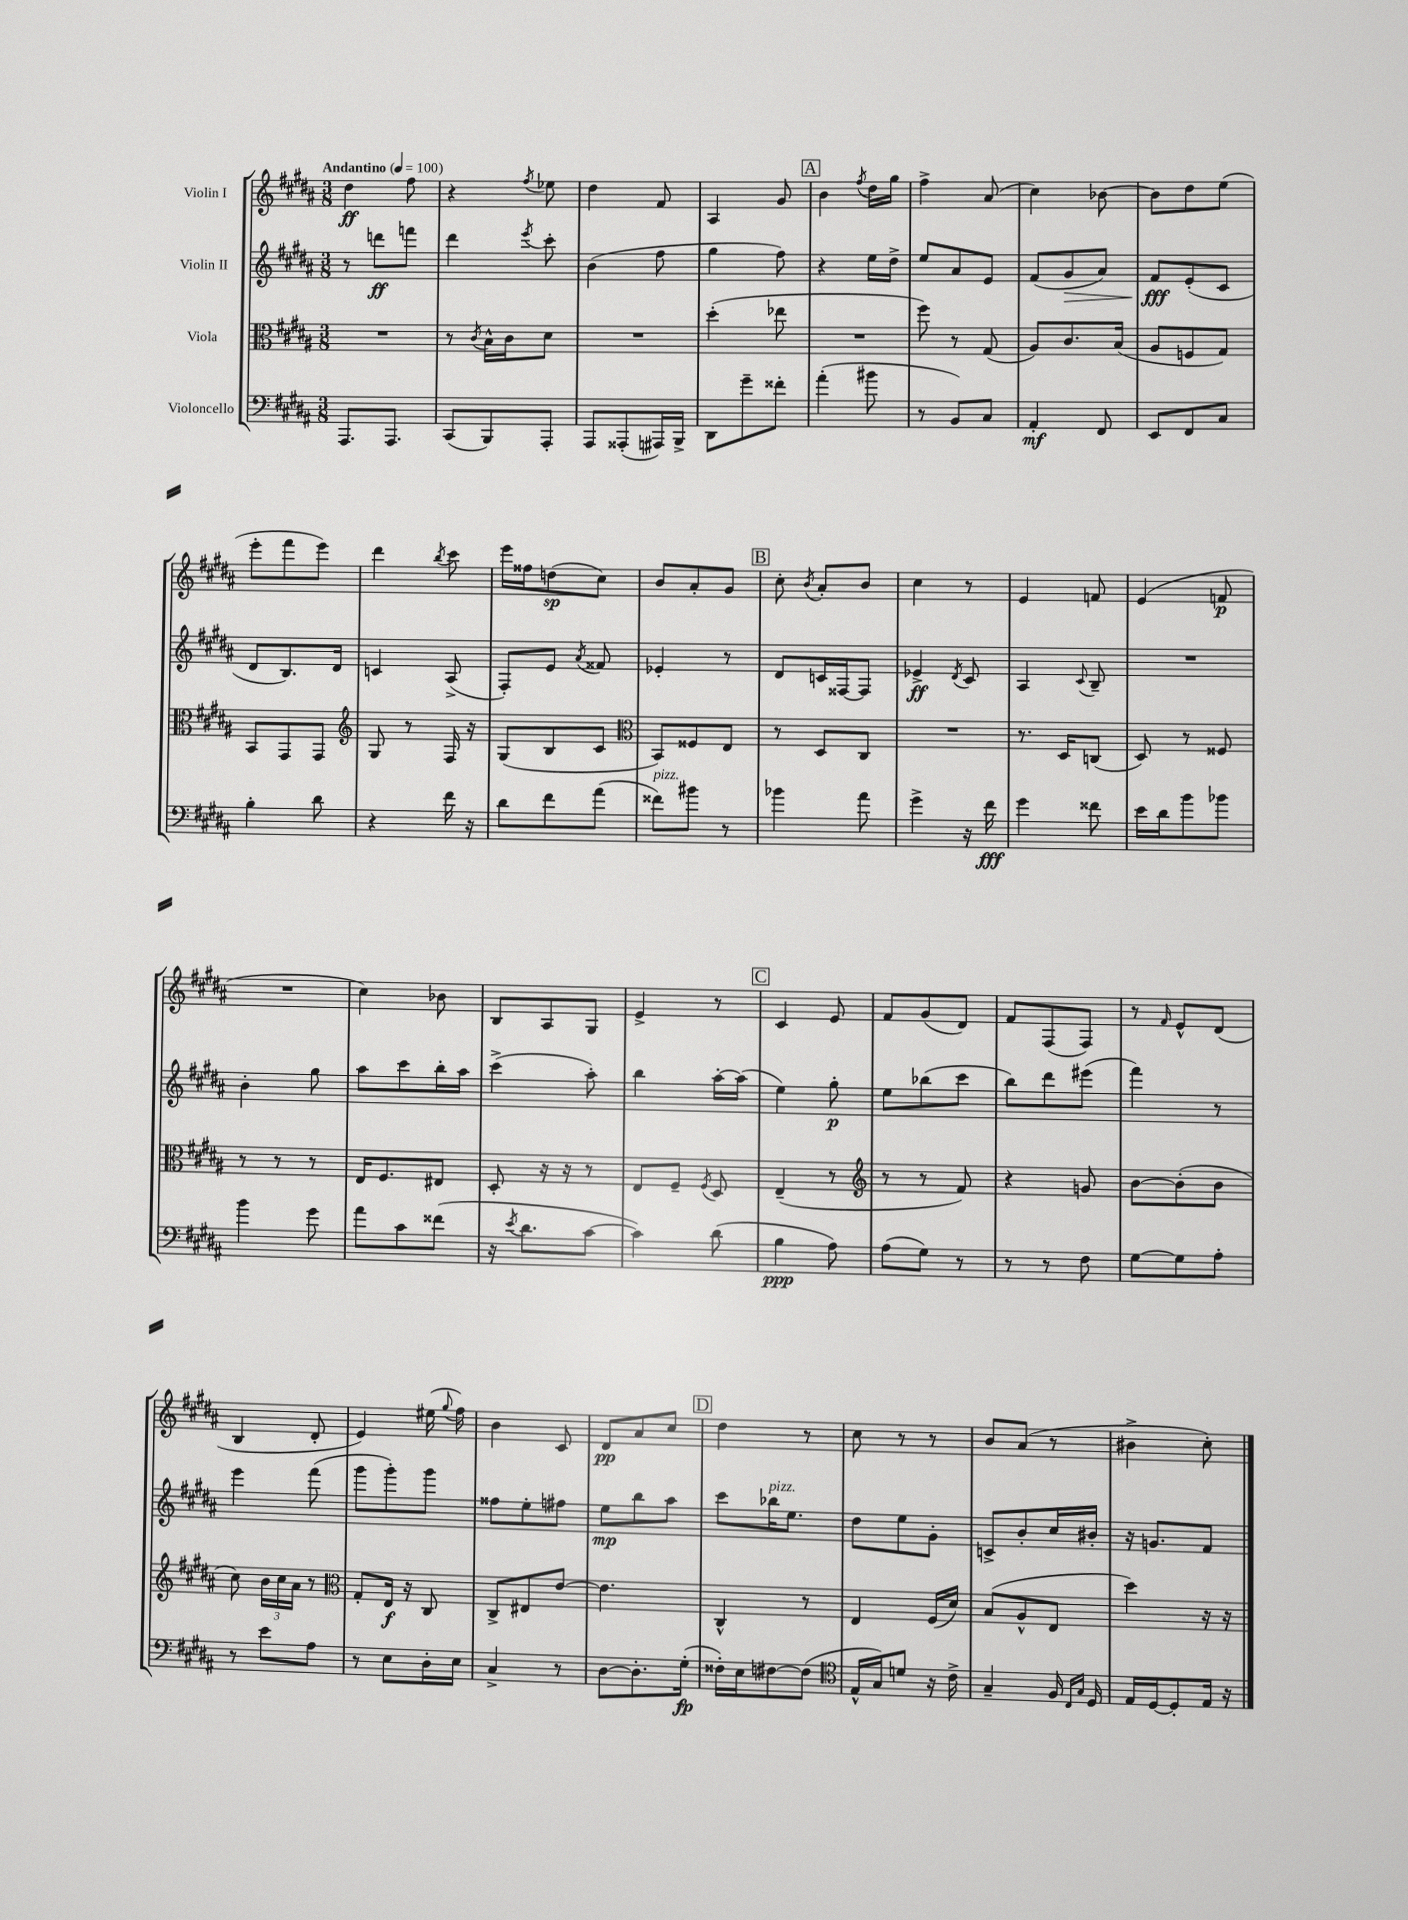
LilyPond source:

<<
\new StaffGroup <<
\new Staff = "s0" \with { instrumentName = "Violin I" } {
    \clef treble \key b \major \numericTimeSignature \time 3/8 \tempo "Andantino" 4 = 100
    \autoBeamOff dis''4\ff fis''8 |
    r4 \acciaccatura { fis''8 } ees''8 |
    dis''4 fis'8 |
    ais4 gis'8 |
    \mark \markup { \box "A" } b'4 \acciaccatura { fis''8 } dis''16[ gis''16] |
    fis''4-> ais'8( |
    cis''4) bes'8~ |
    bes'8[ dis''8 e''8]( |
    e'''8[-. fis'''8 e'''8]) |
    dis'''4 \acciaccatura { b''8 } cis'''8 |
    e'''16[ fisis''16 d''8\sp( cis''8]) |
    b'8[ ais'8-. gis'8] |
    \mark \markup { \box "B" } cis''8-. \acciaccatura { b'8 } ais'8[-. b'8] |
    cis''4 r8 |
    e'4 f'8 |
    e'4( f'8\p |
    R4. |
    cis''4) bes'8 |
    b8[ ais8 gis8] |
    e'4-> r8 |
    \mark \markup { \box "C" } cis'4 e'8 |
    fis'8[ gis'8( dis'8]) |
    fis'8[ fis8( fis8]) |
    r8 \grace { fis'16 } e'8[-^ dis'8]( |
    b4 dis'8-. |
    e'4) eis''16( \appoggiatura { gis''8 } fis''16) |
    b'4 cis'8 |
    dis'8[\pp ais'8 cis''8] |
    \mark \markup { \box "D" } dis''4 r8 |
    cis''8 r8 r8 |
    b'8[ ais'8]( r8 |
    bis'4-> cis''8-.) \bar "|." |
}
\new Staff = "s1" \with { instrumentName = "Violin II" } {
    \clef treble \key b \major \numericTimeSignature \time 3/8
    \autoBeamOff r8 d'''8[\ff f'''8] |
    dis'''4 \acciaccatura { e'''8 } cis'''8-. |
    b'4( fis''8 |
    gis''4 fis''8) |
    \mark \markup { \box "A" } r4 e''16[ dis''16]-> |
    e''8[ ais'8 e'8] |
    fis'8[( gis'8\> ais'8]) |
    fis'8[\fff\! e'8-.( cis'8] |
    dis'8[ b8.) dis'16] |
    c'4 ais8->( |
    fis8[-.) e'8] \acciaccatura { ais'8 } fisis'8 |
    ees'4-. r8 |
    \mark \markup { \box "B" } dis'8[ c'16 fisis16~ fisis8] |
    ees'4->\ff \acciaccatura { dis'8 } cis'8 |
    ais4 \appoggiatura { cis'8 } b8-- |
    R4. |
    b'4-. gis''8 |
    ais''8[ cis'''8 b''16-. ais''16] |
    cis'''4->( ais''8-.) |
    b''4 ais''16[~-. ais''16]( |
    \mark \markup { \box "C" } e''4) gis''8-.\p |
    e''8[ bes''8( cis'''8] |
    b''8[) dis'''8 eis'''8]( |
    fis'''4) r8 |
    e'''4 fis'''8( |
    gis'''8[ gis'''8-.) gis'''8] |
    fisis''8[ e''8-. fis''8] |
    e''8[\mp b''8 ais''8] |
    \mark \markup { \box "D" } cis'''8[ bes''16^\markup { \italic "pizz." } e''8.] |
    dis''8[ e''8 gis'8]-. |
    c'8[-> b'8-. cis''16 bis'16]-. |
    r16 g'8.[ fis'8] \bar "|." |
}
\new Staff = "s2" \with { instrumentName = "Viola" } {
    \clef alto \key b \major \numericTimeSignature \time 3/8
    \autoBeamOff R4. |
    r8 \acciaccatura { cis'8 } b16[-^ cis'16 dis'8] |
    R4. |
    dis''4-.( ees''8 |
    \mark \markup { \box "A" } R4. |
    fis''8) r8 gis8( |
    ais8[) cis'8. b16]( |
    ais8[ f8 gis8]) |
    b,8[ gis,8 gis,8] |
    \clef treble gis8 r8 fis16 r16 |
    gis8[( b8 cis'8] |
    \clef alto b,8[) fisis8 e8] |
    \mark \markup { \box "B" } r8 dis8[ cis8] |
    R4. |
    r8. dis16[ c8]( |
    dis8) r8 fisis8 |
    r8 r8 r8 |
    e16[ fis8. eis8] |
    dis8-. r16 r16 r8 |
    e8[ fis8]-- \acciaccatura { fis8 } dis8 |
    \mark \markup { \box "C" } e4--( r8 |
    \clef treble r8 r8 fis'8) |
    r4 g'8 |
    b'8[~ b'8-.( b'8] |
    cis''8) \tuplet 3/2 { b'16[ cis''16 ais'16] } r8 |
    \clef alto gis8[-. e16]\f r16 cis8 |
    cis8[-> eis8 e'8]~ |
    e'4. |
    \mark \markup { \box "D" } cis4-^ r8 |
    e4 fis16[( dis'16]) |
    b8[( ais8-^ e8] |
    dis''4) r16 r16 \bar "|." |
}
\new Staff = "s3" \with { instrumentName = "Violoncello" } {
    \clef bass \key b \major \numericTimeSignature \time 3/8
    \autoBeamOff ais,,8.[ ais,,8.] |
    cis,8[( b,,8) ais,,8]-. |
    ais,,8[ aisis,,8-.( ais,,16) b,,16]-> |
    dis,8[ gis'8-- fisis'8]-. |
    \mark \markup { \box "A" } ais'4-.( bis'8 |
    r8 b,8[) cis8] |
    ais,4-.\mf fis,8 |
    e,8[ fis,8 cis8] |
    b4-. dis'8 |
    r4 fis'16 r16 |
    dis'8[ fis'8 ais'8]( |
    fisis'8[^\markup { \italic "pizz." }) bis'8] r8 |
    \mark \markup { \box "B" } bes'4 ais'8 |
    gis'4-> r16 fis'16\fff |
    gis'4 fisis'8 |
    e'16[ dis'16 b'8 bes'8] |
    b'4 gis'8 |
    ais'8[ cis'8 fisis'8]( |
    r16 \acciaccatura { e'8 } dis'8.[ cis'8]~ |
    cis'4) dis'8( |
    \mark \markup { \box "C" } b4\ppp ais8) |
    ais8[( gis8]) r8 |
    r8 r8 fis8 |
    gis8[~ gis8 ais8]-. |
    r8 e'8[ ais8] |
    r8 e8[ dis16-. e16] |
    cis4-> r8 |
    dis8[~ dis8.-. gis16]-.\fp( |
    \mark \markup { \box "D" } fisis16[-.) e16 fis8~ fis8]( |
    \clef tenor e16[-^ gis16) d'8] r16 cis'16-> |
    gis4-- fis16 \grace { cis16[ gis16] } dis16 |
    e16[ dis16~ dis8-. e16] r16 \bar "|." |
}
>>
>>
\layout { \context { \Score \remove "Bar_number_engraver" } }
